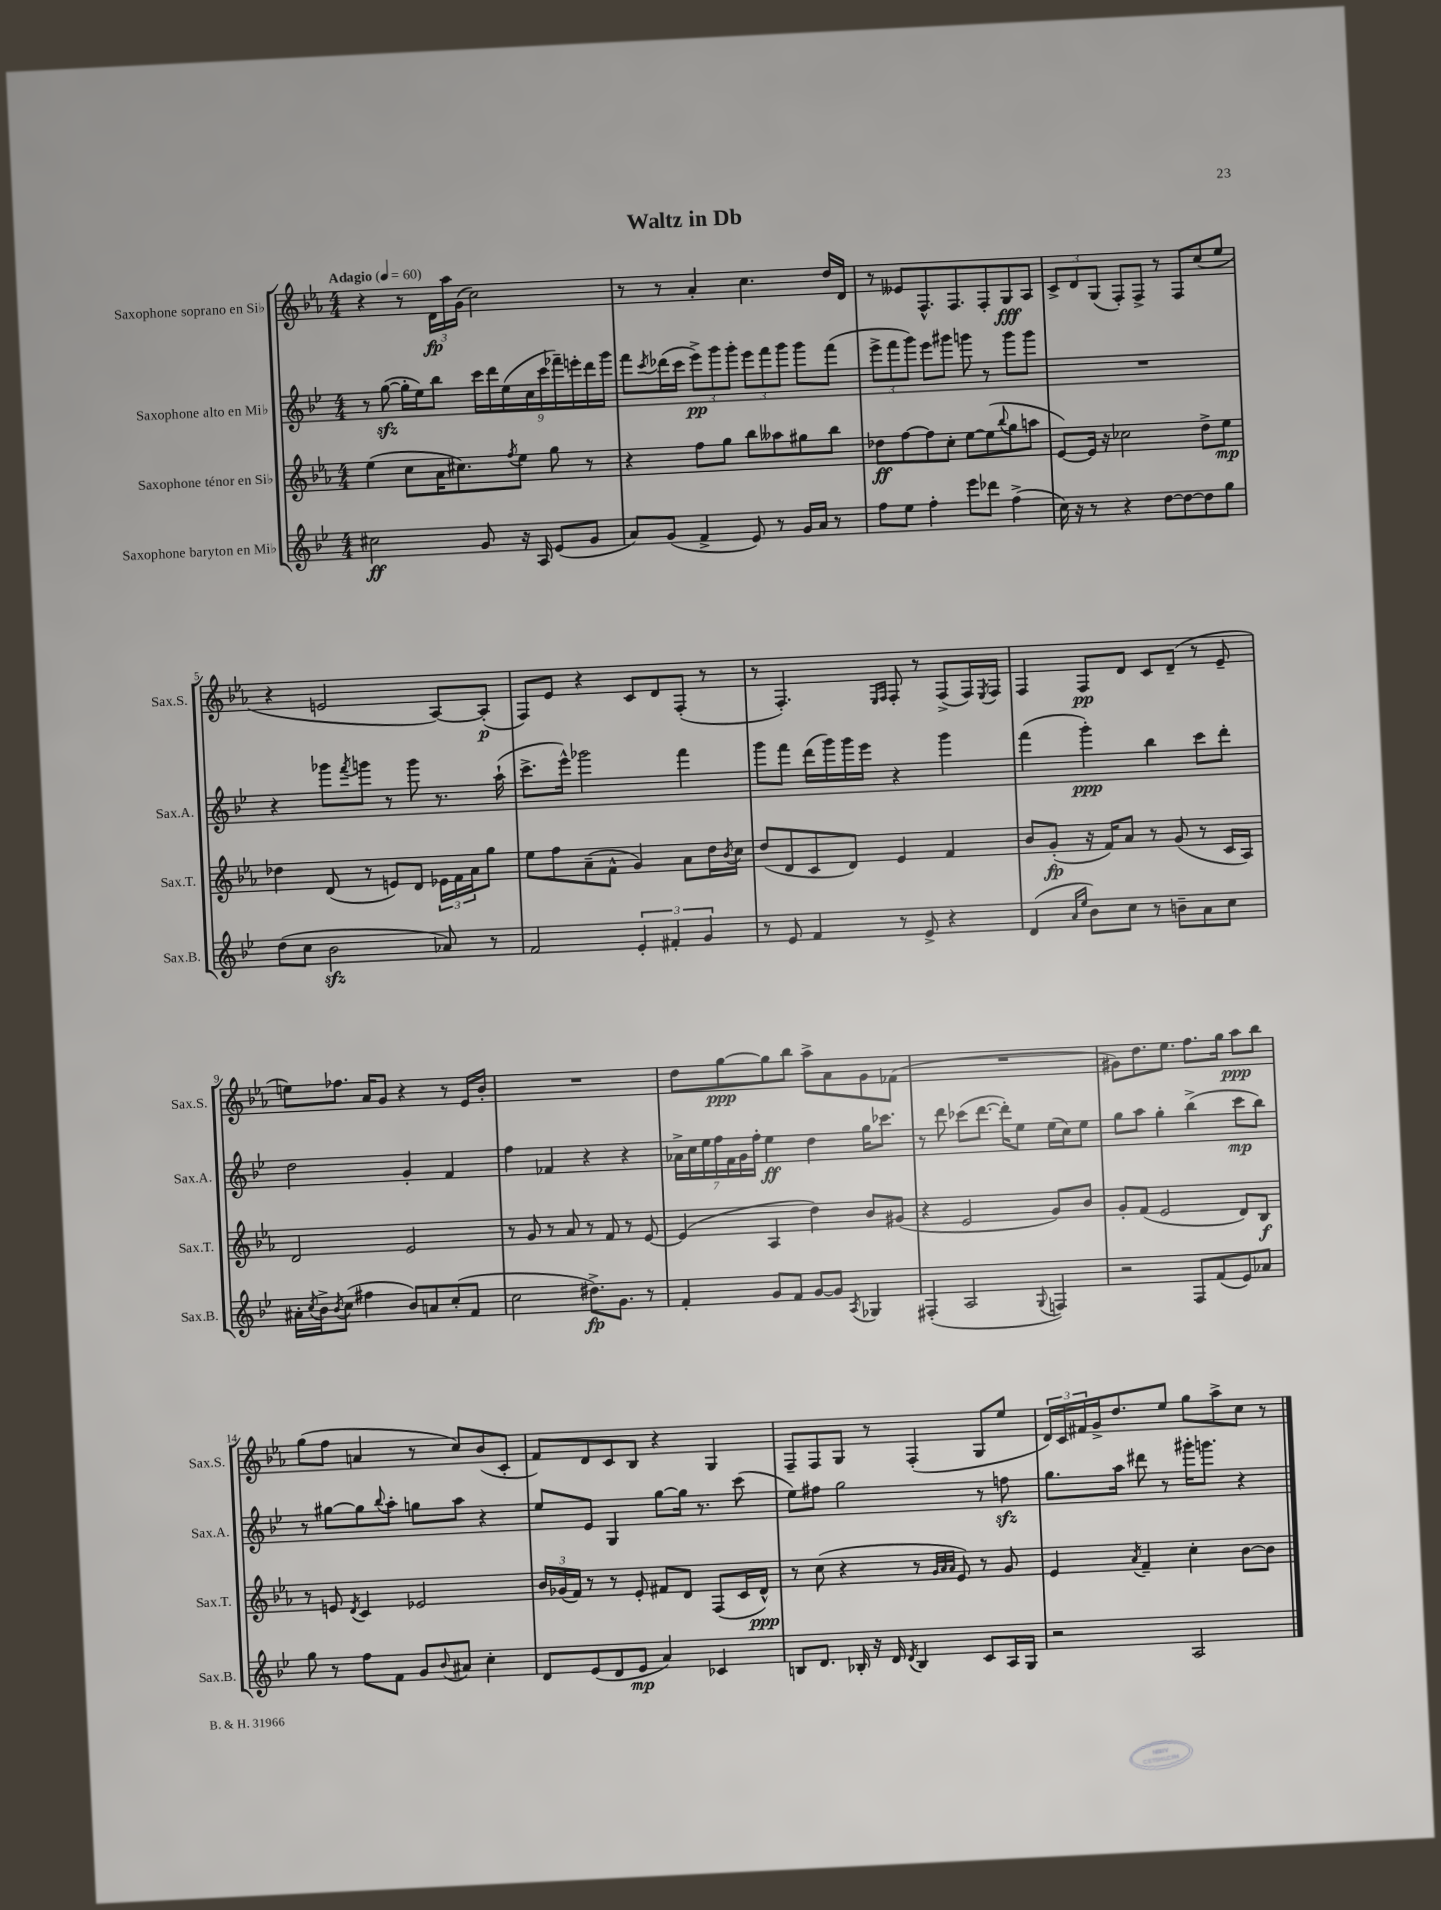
\header { title = "Waltz in Db" }
<<
\new StaffGroup <<
\new Staff = "s0" \with { instrumentName = "Saxophone soprano en Sib" shortInstrumentName = "Sax.S." } {
    \clef treble \key ees \major \numericTimeSignature \time 4/4 \tempo "Adagio" 4 = 60
    r4 r8 \tuplet 3/2 { d'16\fp aes''16 g'16( } c''2) |
    r8 r8 aes'4-. c''4. d''16 d'16 |
    r8 eeses'8 f8.-^ f8. f8-. g8\fff aes8 |
    \tuplet 3/2 { c'8-> d'8 g8( } f8-.) f8-> r8 f8 c''8( ees''8 |
    r4 e'2 aes8~) aes8-.\p( |
    f8) ees'8 r4 c'8 d'8 f8-.( r8 |
    r8 f4.-.) \grace { ees16 f16 } f8-. r8 f8->( f16) \acciaccatura { ees8 } f16 |
    f4 f8\pp d'8 c'8 d'8--( r8 ees'8-- |
    e''8) fes''8. aes'16 g'8 r4 r8 ees'16 bes'16-. |
    R1 |
    d''8 g''8~\ppp g''8 bes''8 aes''8-> aes'8 g'8 fes'8( |
    R1 |
    gis'8) d''8. ees''8. f''8. g''16 aes''8\ppp bes''8 |
    g''8( f''8 a'4 r8 c''8) bes'8( c'8-. |
    f'8) d'8 c'8 bes8 r4 g4 |
    f8-- f8 g8 r8 f4-.( g8 ees''8 |
    \tuplet 3/2 { d'16) c'16 fis'16 } g'16-> d''8. ees''8 g''8 aes''8-> c''8 r8 \bar "|." |
}
\new Staff = "s1" \with { instrumentName = "Saxophone alto en Mib" shortInstrumentName = "Sax.A." } {
    \clef treble \key bes \major \numericTimeSignature \time 4/4
    r8 g''8~\sfz( g''16-. ees''16) bes''8 \tuplet 9/8 { c'''16 d'''16 ees''16( c''16 c'''16 fes'''16--) e'''16-. d'''16 g'''16 } |
    f'''8 \acciaccatura { c'''8 } des'''16( c'''16 \tuplet 3/2 { ees'''8->\pp) g'''8 g'''8-. } \tuplet 3/2 { ees'''8 f'''8 g'''8 } g'''8 f'''8( |
    \tuplet 3/2 { ees'''8-> f'''8 g'''8) } ees'''8 gis'''8 g'''8 r8 g'''8 g'''8 |
    R1 |
    r4 ges'''8 \acciaccatura { f'''8 } g'''8 r8 g'''8 r8. a''16-!( |
    c'''8.-> ees'''16-^) ges'''2 f'''4 |
    g'''8 f'''8 d'''16( g'''16) g'''16 ees'''16 r4 g'''4 |
    f'''4( g'''4-.\ppp) bes''4 c'''8 d'''8-. |
    d''2 g'4-. f'4 |
    f''4 fes'4 r4 r4 |
    \tuplet 7/4 { aes'16-> c''16 ees''16 f''16 f'16 g'16 f''16-. } ees''4\ff d''4 g''16 ces'''8. |
    r8 d'''8 ces'''8( d'''8.~ d'''16-.) ees''8 ees''16( c''16) ees''8 |
    g''8 a''8 g''4-. bes''4->( c'''8\mp bes''8) |
    r8 gis''8~ gis''8 \appoggiatura { bes''8 } a''8-. g''8 a''8 r4 |
    ees''8 ees'8 g4 g''8~ g''16 r8. c'''8( |
    ees''8) fis''8 g''2 r8 f''8\sfz |
    g''8. a''16 dis'''8 r8 gis'''16-. g'''8. r4 \bar "|." |
}
\new Staff = "s2" \with { instrumentName = "Saxophone ténor en Sib" shortInstrumentName = "Sax.T." } {
    \clef treble \key ees \major \numericTimeSignature \time 4/4
    ees''4( c''8 aes'16 cis''8.) \acciaccatura { f''8 } ees''8 g''8 r8 |
    r4 f''8 g''8 bes''8 aeses''8 gis''8 bes''8 |
    des''8\ff f''8~ f''8 c''8-. ees''8~ ees''8( \appoggiatura { bes''8 } g''8 a''8 |
    ees'8~) ees'16 r16 ces''2 d''8-> ees''8\mp |
    des''4 d'8( r8 e'8) d'8 \tuplet 3/2 { ees'16 f'16 aes'16 } g''8 |
    ees''8 f''8 aes'8--( f'8-^ g'4) aes'8 d''16 \acciaccatura { bes'8 } c''16 |
    d''8( d'8 c'8 d'8) ees'4 f'4 |
    bes'8 g'8-.\fp( r16 f'16) aes'8 r8 g'8( r8 c'16 aes16) |
    d'2 ees'2 |
    r8 g'8 r8 aes'8 r8 f'8 r8 ees'8~ |
    ees'4( aes4 d''4) bes'8 gis'8( |
    r4 ees'2 g'8) bes'8 |
    g'8-. f'8( ees'2 d'8) bes8\f |
    r8 e'8 \acciaccatura { d'8 } c'4 ees'2 |
    \tuplet 3/2 { bes'16 ges'16( f'16) } r8 r8 ees'8-. fis'8 d'8 f8( c'16 d'16-^\ppp) |
    r8 c''8( r4 r8 \grace { g'32 aes'32 aes'32 } ees'8) r8 g'8 |
    ees'4 \acciaccatura { aes'8 } f'4-- c''4-. bes'8~ bes'8 \bar "|." |
}
\new Staff = "s3" \with { instrumentName = "Saxophone baryton en Mib" shortInstrumentName = "Sax.B." } {
    \clef treble \key bes \major \numericTimeSignature \time 4/4
    cis''2\ff g'8 r16 a16 ees'8( g'8 |
    a'8) g'8( f'4-> ees'8) r8 g'16 a'16 r8 |
    f''8 ees''8 f''4-. ees'''8 des'''8 f''4->( |
    c''16) r16 r8 r4 d''8~ d''8~ d''8 g''8 |
    d''8( c''8 bes'2\sfz aes'8) r8 |
    f'2 \tuplet 3/2 { ees'4-. fis'4-. g'4 } |
    r8 ees'8 f'4 r8 ees'8-> r4 |
    d'4( \grace { a'16 ees''16 } bes'8) c''8 r8 b'8-- a'8 c''8 |
    ais'16-. \acciaccatura { c''8 } bes'16-> \acciaccatura { bes'8 } c''8( fis''4 bes'8) a'8 c''8-.( f'8 |
    c''2 dis''8.->\fp) g'8. r8 |
    f'4-. g'8 f'8 g'8~ g'8 \acciaccatura { a8 } ges4 |
    fis4-.( a2 \appoggiatura { g8 } f4) |
    r2 f8 f'8( ees'8) aes'8 |
    g''8 r8 f''8 f'8 g'8 \appoggiatura { bes'8 } ais'8 c''4-. |
    d'8 ees'8( d'8 ees'8\mp a'4) ces'4 |
    b8 d'8. bes16-. r16 d'16 \acciaccatura { d'8 } bes4 c'8 a16 g16 |
    r2 a2 \bar "|." |
}
>>
>>
